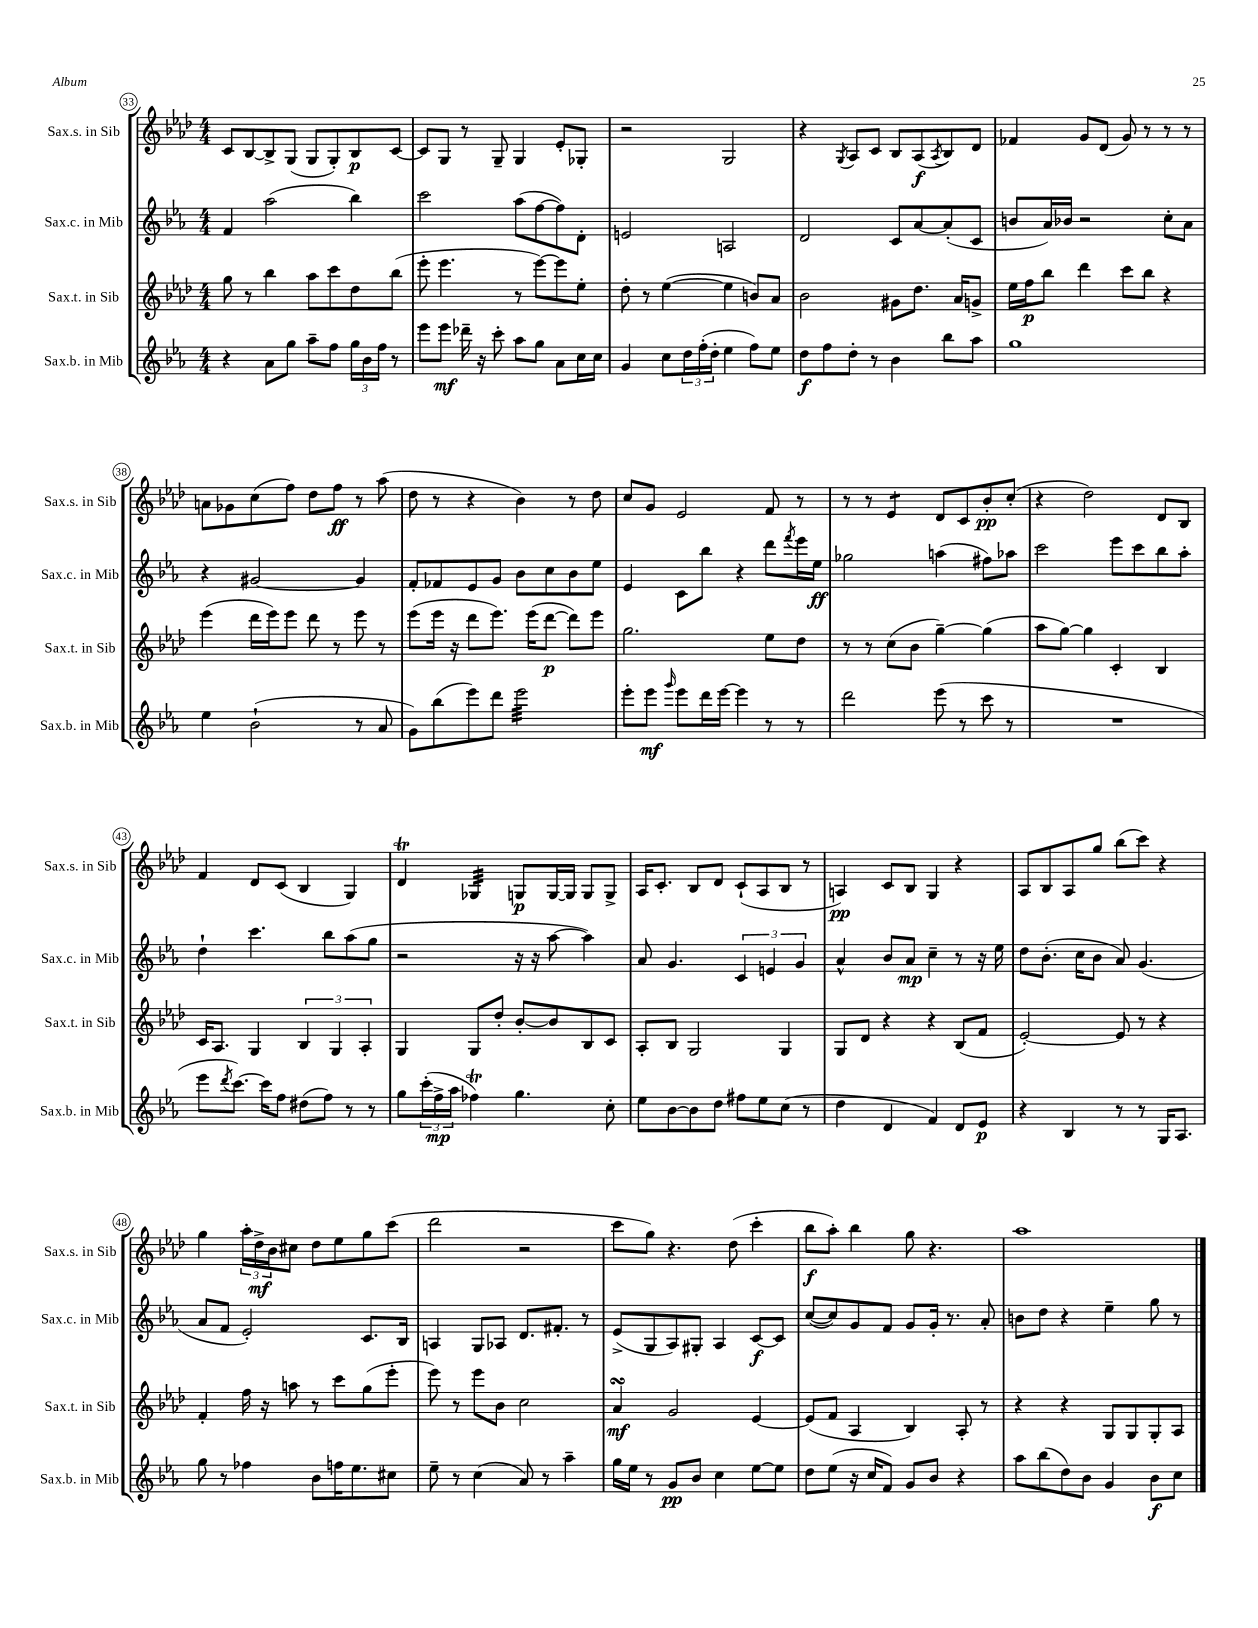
<<
\new StaffGroup <<
\new Staff = "s0" \with { instrumentName = "Sax.s. in Sib" shortInstrumentName = "Sax.s. in Sib" } {
    \clef treble \key aes \major \numericTimeSignature \time 4/4
    c'8 bes8~ bes8-> g8( g8 g8-.) bes8\p c'8~ |
    c'8 g8 r8 g8-- g4 ees'8-. ges8-. |
    r2 g2 |
    r4 \acciaccatura { g8 } aes8 c'8 bes8 aes8\f( \acciaccatura { aes8 } bes8) des'8 |
    fes'4 g'8 des'8( g'8) r8 r8 r8 |
    a'8 ges'8 c''8( f''8) des''8 f''8\ff r8 aes''8( |
    des''8 r8 r4 bes'4) r8 des''8 |
    c''8 g'8 ees'2 f'8 r8 |
    r8 r8 ees'4:8 des'8 c'8 bes'8-.\pp c''8-.( |
    r4 des''2) des'8 bes8 |
    f'4 des'8 c'8( bes4 g4) |
    des'4\trill ges4:32 g8\p g16~ g16 g8 g8-> |
    aes16 c'8.-. bes8 des'8 c'8-!( aes8 bes8 r8 |
    a4\pp) c'8 bes8 g4 r4 |
    aes8 bes8 aes8 g''8 bes''8( c'''8) r4 |
    g''4 \tuplet 3/2 { aes''16-. des''16->\mf bes'16 } cis''8 des''8 ees''8 g''8 c'''8( |
    des'''2 r2 |
    c'''8 g''8) r4. des''8( c'''4-. |
    bes''8\f aes''8-.) bes''4 g''8 r4. |
    aes''1 \bar "|." |
}
\new Staff = "s1" \with { instrumentName = "Sax.c. in Mib" shortInstrumentName = "Sax.c. in Mib" } {
    \clef treble \key ees \major \numericTimeSignature \time 4/4
    f'4 aes''2( bes''4) |
    c'''2 aes''8( f''8~ f''8) d'8-. |
    e'2 a2 |
    d'2 c'8 aes'8~ aes'8-.( c'8 |
    b'8 aes'16) bes'16 r2 c''8-. aes'8 |
    r4 gis'2~ gis'4 |
    f'8-. fes'8 ees'8 g'8 bes'8 c''8 bes'8 ees''8 |
    ees'4 c'8 bes''8 r4 d'''8 \acciaccatura { f'''8 } ees'''16 ees''16\ff |
    ges''2 a''4( fis''8) aes''8 |
    c'''2 ees'''8 c'''8 bes''8 aes''8-. |
    d''4-! c'''4. bes''8 aes''8( g''8 |
    r2 r16 r16 aes''8~ aes''4) |
    aes'8 g'4. \tuplet 3/2 { c'4 e'4 g'4 } |
    aes'4-^ bes'8 aes'8\mp c''4-- r8 r16 ees''16 |
    d''8 bes'8.-.( c''16 bes'8 aes'8) g'4.( |
    aes'8 f'8 ees'2-.) c'8. bes16 |
    a4 g8 aes8 d'8. fis'8.-. r8 |
    ees'8->( g8 aes8) gis8-. aes4 c'8~\f c'8 |
    c''8~( c''8) g'8 f'8 g'8 g'16-. r8. aes'8-. |
    b'8 d''8 r4 ees''4-- g''8 r8 \bar "|." |
}
\new Staff = "s2" \with { instrumentName = "Sax.t. in Sib" shortInstrumentName = "Sax.t. in Sib" } {
    \clef treble \key aes \major \numericTimeSignature \time 4/4
    g''8 r8 bes''4 aes''8 c'''8 des''8 bes''8( |
    ees'''8-. ees'''4. r8 ees'''8~) ees'''8 ees''8-. |
    des''8-. r8 ees''4~( ees''4 b'8) aes'8 |
    bes'2 gis'8 des''8. aes'16 g'8-> |
    ees''16 f''16\p bes''8 des'''4 c'''8 bes''8 r4 |
    ees'''4( des'''16 ees'''16) ees'''8 des'''8 r8 ees'''8 r8 |
    ees'''8( ees'''16 r16 des'''8 ees'''8.) ees'''16( des'''8~\p des'''8) ees'''8 |
    g''2. ees''8 des''8 |
    r8 r8 c''8( bes'8 g''4~--) g''4( |
    aes''8 g''8~) g''4 c'4-. bes4 |
    c'16 aes8. g4 \tuplet 3/2 { bes4 g4 aes4-. } |
    g4 g8 des''8-. bes'8~-. bes'8 bes8 c'8 |
    aes8-. bes8 g2 g4 |
    g8 des'8 r4 r4 bes8( f'8 |
    ees'2~-.) ees'8 r8 r4 |
    f'4-. f''16 r16 a''8 r8 c'''8 g''8( ees'''8-. |
    ees'''8) r8 ees'''8 bes'8 c''2 |
    aes'4\turn\mf g'2 ees'4~ |
    ees'8( f'8 aes4 bes4) aes8-. r8 |
    r4 r4 g8 g8 g8-. aes8 \bar "|." |
}
\new Staff = "s3" \with { instrumentName = "Sax.b. in Mib" shortInstrumentName = "Sax.b. in Mib" } {
    \clef treble \key ees \major \numericTimeSignature \time 4/4
    r4 aes'8 g''8 aes''8-- f''8 \tuplet 3/2 { g''16 bes'16 f''16 } r8 |
    ees'''8 ees'''8\mf des'''16-- r16 c'''8-. aes''8 g''8 aes'8 c''16 c''16 |
    g'4 c''8 \tuplet 3/2 { d''16 f''16-.( d''16-. } ees''4 f''8) ees''8 |
    d''8\f f''8 d''8-. r8 bes'4 bes''8 aes''8 |
    g''1 |
    ees''4 bes'2-!( r8 aes'8 |
    g'8) bes''8( ees'''8) d'''8 ees'''2:32 |
    ees'''8-. ees'''8\mf \grace { g'''16 } ees'''8 d'''16 ees'''16~ ees'''4 r8 r8 |
    d'''2 ees'''8( r8 c'''8 r8 |
    R1 |
    ees'''8 \acciaccatura { d'''8 } c'''8.~) c'''16 f''8 dis''8( f''8) r8 r8 |
    g''8 \tuplet 3/2 { c'''16-.( f''16->\mp aes''16 } fes''4\trill) g''4. c''8-. |
    ees''8 bes'8~ bes'8 d''8 fis''8 ees''8 c''8( r8 |
    d''4 d'4 f'4) d'8 ees'8\p |
    r4 bes4 r8 r8 g16 aes8. |
    g''8 r8 fes''4 bes'8 f''16 ees''8. cis''8 |
    ees''8-- r8 c''4( aes'8) r8 aes''4-- |
    g''16 ees''16 r8 g'8\pp bes'8 c''4 ees''8~ ees''8 |
    d''8 ees''8( r16 c''16 f'8) g'8 bes'8 r4 |
    aes''8 bes''8( d''8) bes'8 g'4 bes'8\f c''8 \bar "|." |
}
>>
>>
\layout { \context { \Score currentBarNumber = #33 \override BarNumber.stencil = #(make-stencil-circler 0.1 0.3 ly:text-interface::print) } }
